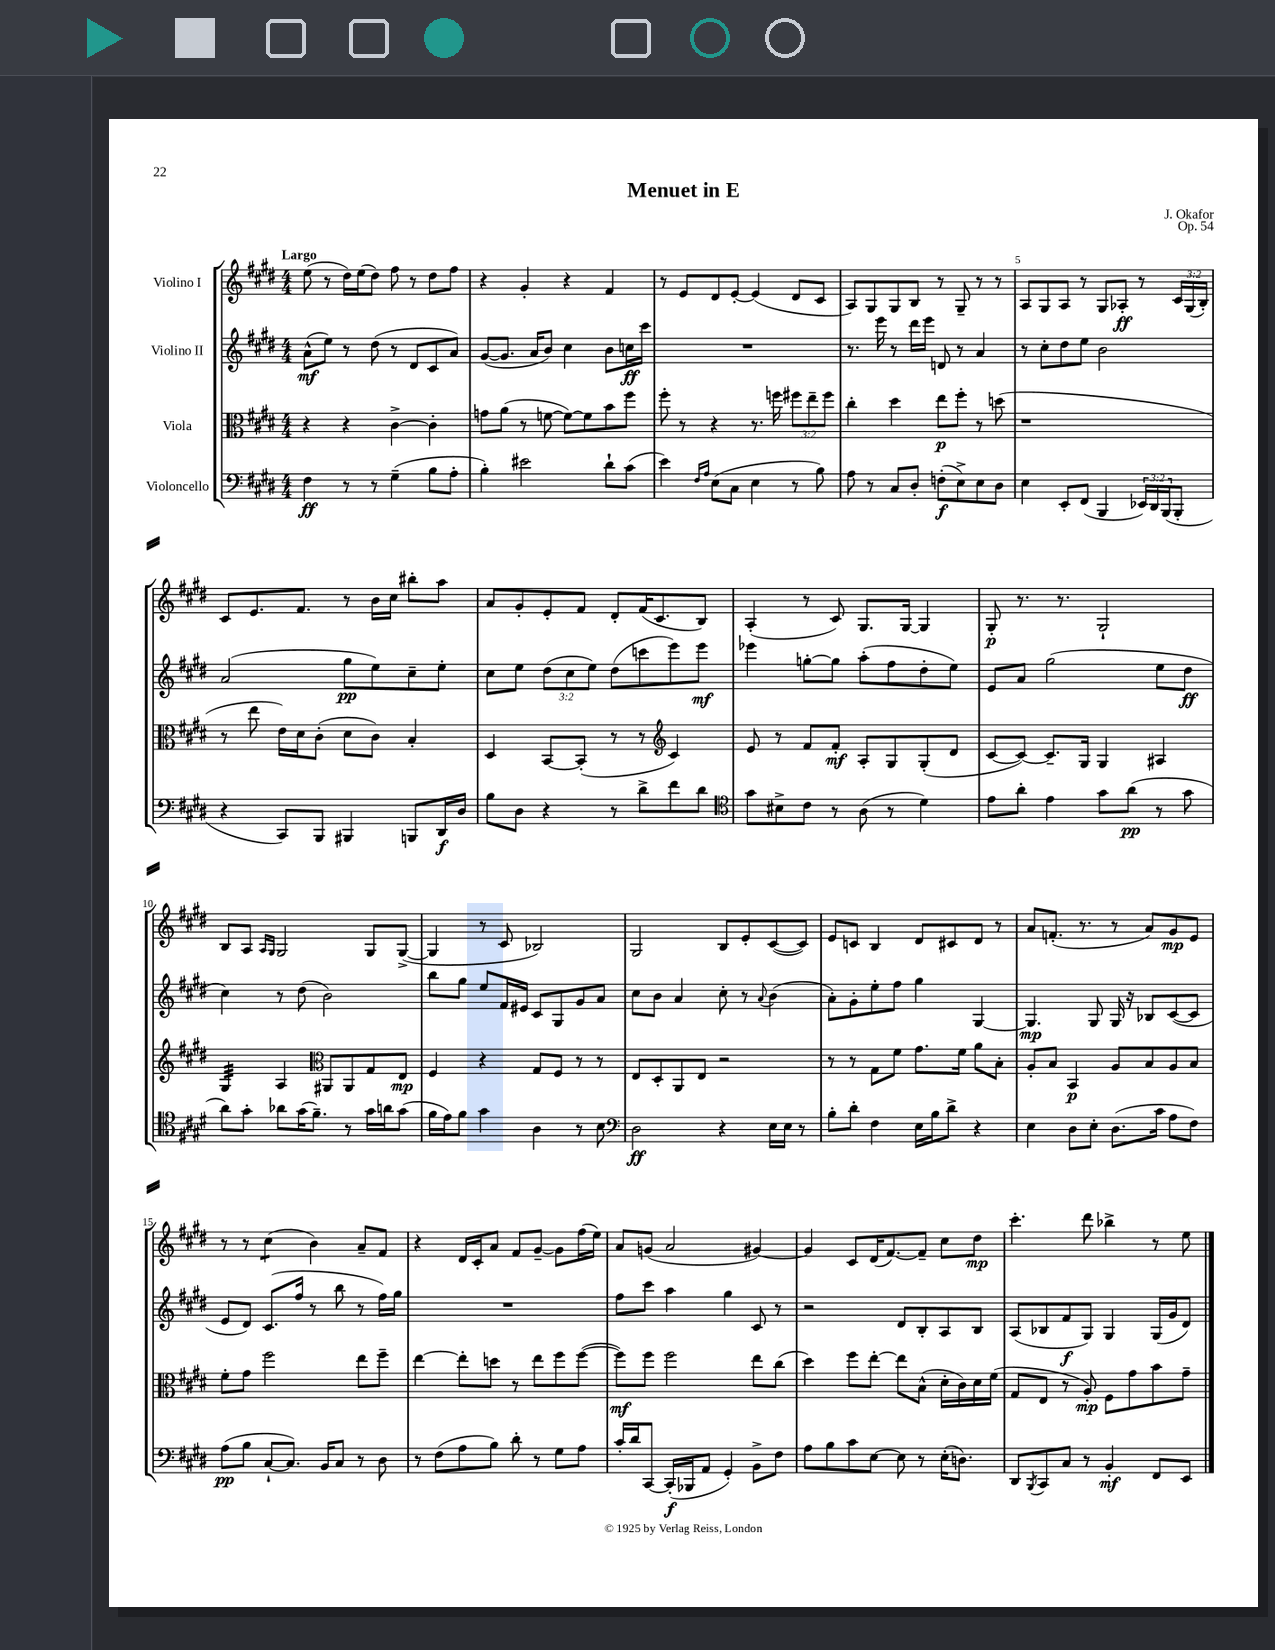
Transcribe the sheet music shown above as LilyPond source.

\header { title = "Menuet in E" composer = "J. Okafor" opus = "Op. 54" }
<<
\new StaffGroup <<
\new Staff = "s0" \with { instrumentName = "Violino I" } {
    \clef treble \key e \major \numericTimeSignature \time 4/4 \override Staff.TupletNumber.text = #tuplet-number::calc-fraction-text \tempo "Largo"
    e''8( r8 dis''16) e''16( dis''8) fis''8 r8 dis''8 fis''8 |
    r4 gis'4-. r4 fis'4 |
    r8 e'8 dis'8 e'8~-. e'4( dis'8 cis'8 |
    a8) gis8 gis8 b8 r8 gis8-- r8 r8 |
    a8 gis8 a8 r8 gis8 aes8-.\ff r8 \tuplet 3/2 { cis'16 gis16( b16-.) } |
    cis'8 e'8. fis'8. r8 b'16 cis''16 bis''8-. a''8 |
    a'8 gis'8-. e'8-. fis'8 dis'8-. fis'16( cis'8. b8) |
    a4-.( r8 cis'8) gis8. gis16~ gis4 |
    gis8-.\p r8. r8. gis2-! |
    b8 a8 \grace { a16 gis16 } gis2 gis8 gis8~->( |
    gis4 r8 cis'8 bes2) |
    gis2 b8 e'8-. cis'8~( cis'8) |
    e'8 c'8 b4 dis'8 cis'8 dis'8 r8 |
    a'8 f'8.-.( r8. r8 a'8) gis'8\mp e'8 |
    r8 r8 cis''4:8( b'4) a'8-- fis'8 |
    r4 dis'16 cis'16-. a'8 fis'8 gis'8~-- gis'8 fis''16( e''16) |
    a'8 g'8( a'2 gis'4~) |
    gis'4 cis'8 dis'16( fis'8.~) fis'8-- cis''8 dis''8\mp |
    cis'''4.-. dis'''8 bes''4-> r8 e''8 \bar "|." |
}
\new Staff = "s1" \with { instrumentName = "Violino II" } {
    \clef treble \key e \major \numericTimeSignature \time 4/4 \override Staff.TupletNumber.text = #tuplet-number::calc-fraction-text
    a'8-^\mf( e''8) r8 dis''8( r8 dis'8 cis'8 a'8) |
    gis'8~( gis'8. a'16 b'8) cis''4 b'8 c''16\ff cis'''16 |
    R1 |
    r8. e'''16 r8 dis'''16 e'''16 d'8 r8 a'4 |
    r8 cis''8-. dis''8 e''8 b'2 |
    a'2( gis''8\pp e''8) cis''8-- e''8-. |
    cis''8 e''8 \tuplet 3/2 { dis''8( cis''8 e''8) } dis''8( c'''8 e'''8) e'''8\mf |
    ees'''4 g''8~-. g''8 a''8-.( fis''8 dis''8-. e''8) |
    e'8 a'8 gis''2( e''8 dis''8\ff |
    cis''4) r8 dis''8( b'2) |
    b''8 gis''8 e''8 fis'16 eis'16 cis'8 gis8 gis'8 a'8 |
    cis''8 b'8 a'4 cis''8-. r8 \appoggiatura { a'8 } b'4( |
    a'8-.) gis'8-. e''8-. fis''8 gis''4 gis4~ |
    gis4.\mp gis8 gis16 r16 bes8 cis'8~( cis'8 |
    e'8 dis'8) cis'8.( fis''16 r8 b''8 r8 fis''16) gis''16 |
    R1 |
    fis''8 cis'''8 a''4 gis''4 cis'8 r8 |
    r2 dis'8 b8-. a8 b8 |
    a8( bes8 fis'8\f gis8) gis4 gis16( gis'16 dis'8) \bar "|." |
}
\new Staff = "s2" \with { instrumentName = "Viola" } {
    \clef alto \key e \major \numericTimeSignature \time 4/4 \override Staff.TupletNumber.text = #tuplet-number::calc-fraction-text
    r4 r4 cis'4~-> cis'4-. |
    g'8 a'8( r8 f'8~ f'8~) f'8 b'8 fis''8 |
    fis''8-. r8 r4 r8. f''16 \tuplet 3/2 { fis''8 e''8-- fis''8 } |
    cis''4-. dis''4 e''8\p fis''8-. r8 d''8( |
    r1 |
    r8 e''8 e'16) dis'16 cis'8-.( dis'8 cis'8) b4-. |
    dis4 b,8~ b,8-.( r8 r8 \clef treble cis'4) |
    e'8 r8 fis'8 fis'8-.\mf a8-. gis8 gis8-.( dis'8 |
    cis'8~ cis'8~) cis'8.-- gis16 gis4 ais4 |
    gis4:32 a4 \clef alto ais,8 ais,8 gis8 e8\mp |
    fis4 r4 gis8 fis8 r8 r8 |
    e8 dis8-. a,8 e8 r2 |
    r8 r8 gis8 fis'8 gis'8. fis'16 a'8 b8-. |
    a8-. b8 b,4\p a8 b8 a8 b8 |
    fis'8-. gis'8 fis''2 e''8 fis''8-- |
    e''4~ e''8-. d''8 r8 e''8 fis''8 fis''8~( |
    fis''8\mf) fis''8 fis''2 e''8 cis''8( |
    dis''4) fis''8 e''8~-. e''8 b8-^( dis'16-. cis'16) dis'16 fis'16( |
    gis8 e8 r8 a8-.\mp) fis8 gis'8 b'8 gis'8-- \bar "|." |
}
\new Staff = "s3" \with { instrumentName = "Violoncello" } {
    \clef bass \key e \major \numericTimeSignature \time 4/4 \override Staff.TupletNumber.text = #tuplet-number::calc-fraction-text
    fis4\ff r8 r8 gis4--( b8 a8-. |
    b4-.) eis'2 dis'8-! cis'8( |
    e'4) \grace { fis16 a16 } e8( cis8 e4 r8 b8) |
    a8 r8 cis8 dis8-. f8-.\f( e8->) e8 dis8 |
    e4 e,8-. fis,8( b,,4 \tuplet 3/2 { ees,16) dis,16 b,,16( } b,,8-. |
    r4 cis,8) b,,8 bis,,4 b,,8 dis,16\f dis16 |
    b8 dis8 r4 r8 dis'8-> fis'8 dis'8 |
    \clef tenor gis'8 bis8-> cis'8 r8 a8( r8 dis'4) |
    e'8 a'8-. e'4 gis'8 a'8\pp( r8 gis'8 |
    a'8) gis'8-. aes'8 gis'16( fis'8.--) r8 gis'16 a'16 gis'8( |
    fis'16 e'16) fis'8 gis'4 a4 r8 b8 |
    \clef bass dis2\ff r4 e16 e16 r8 |
    b8-. dis'8-. fis4 e16 b16 dis'8-> r4 |
    e4 dis8 e8-. dis8.( cis'16 a8 fis8) |
    a8\pp( b8 cis8~-! cis8.) b,16 cis8 r8 dis8 |
    r8 fis8( a8 b8) dis'8-. r8 gis8 a8 |
    cis'16-. dis'16 cis,8~ cis,16-.\f( bes,,16 a,8 gis,4-.) b,8-> fis8 |
    a8 b8 cis'8 e8~ e8 r8 e16-.( d8.) |
    dis,8 \acciaccatura { b,,8 } cis,8 cis8 r8 b,4-.\mf fis,8 e,8 \bar "|." |
}
>>
>>
\layout { \context { \Score \override BarNumber.break-visibility = ##(#f #t #t) barNumberVisibility = #(every-nth-bar-number-visible 5) } }
